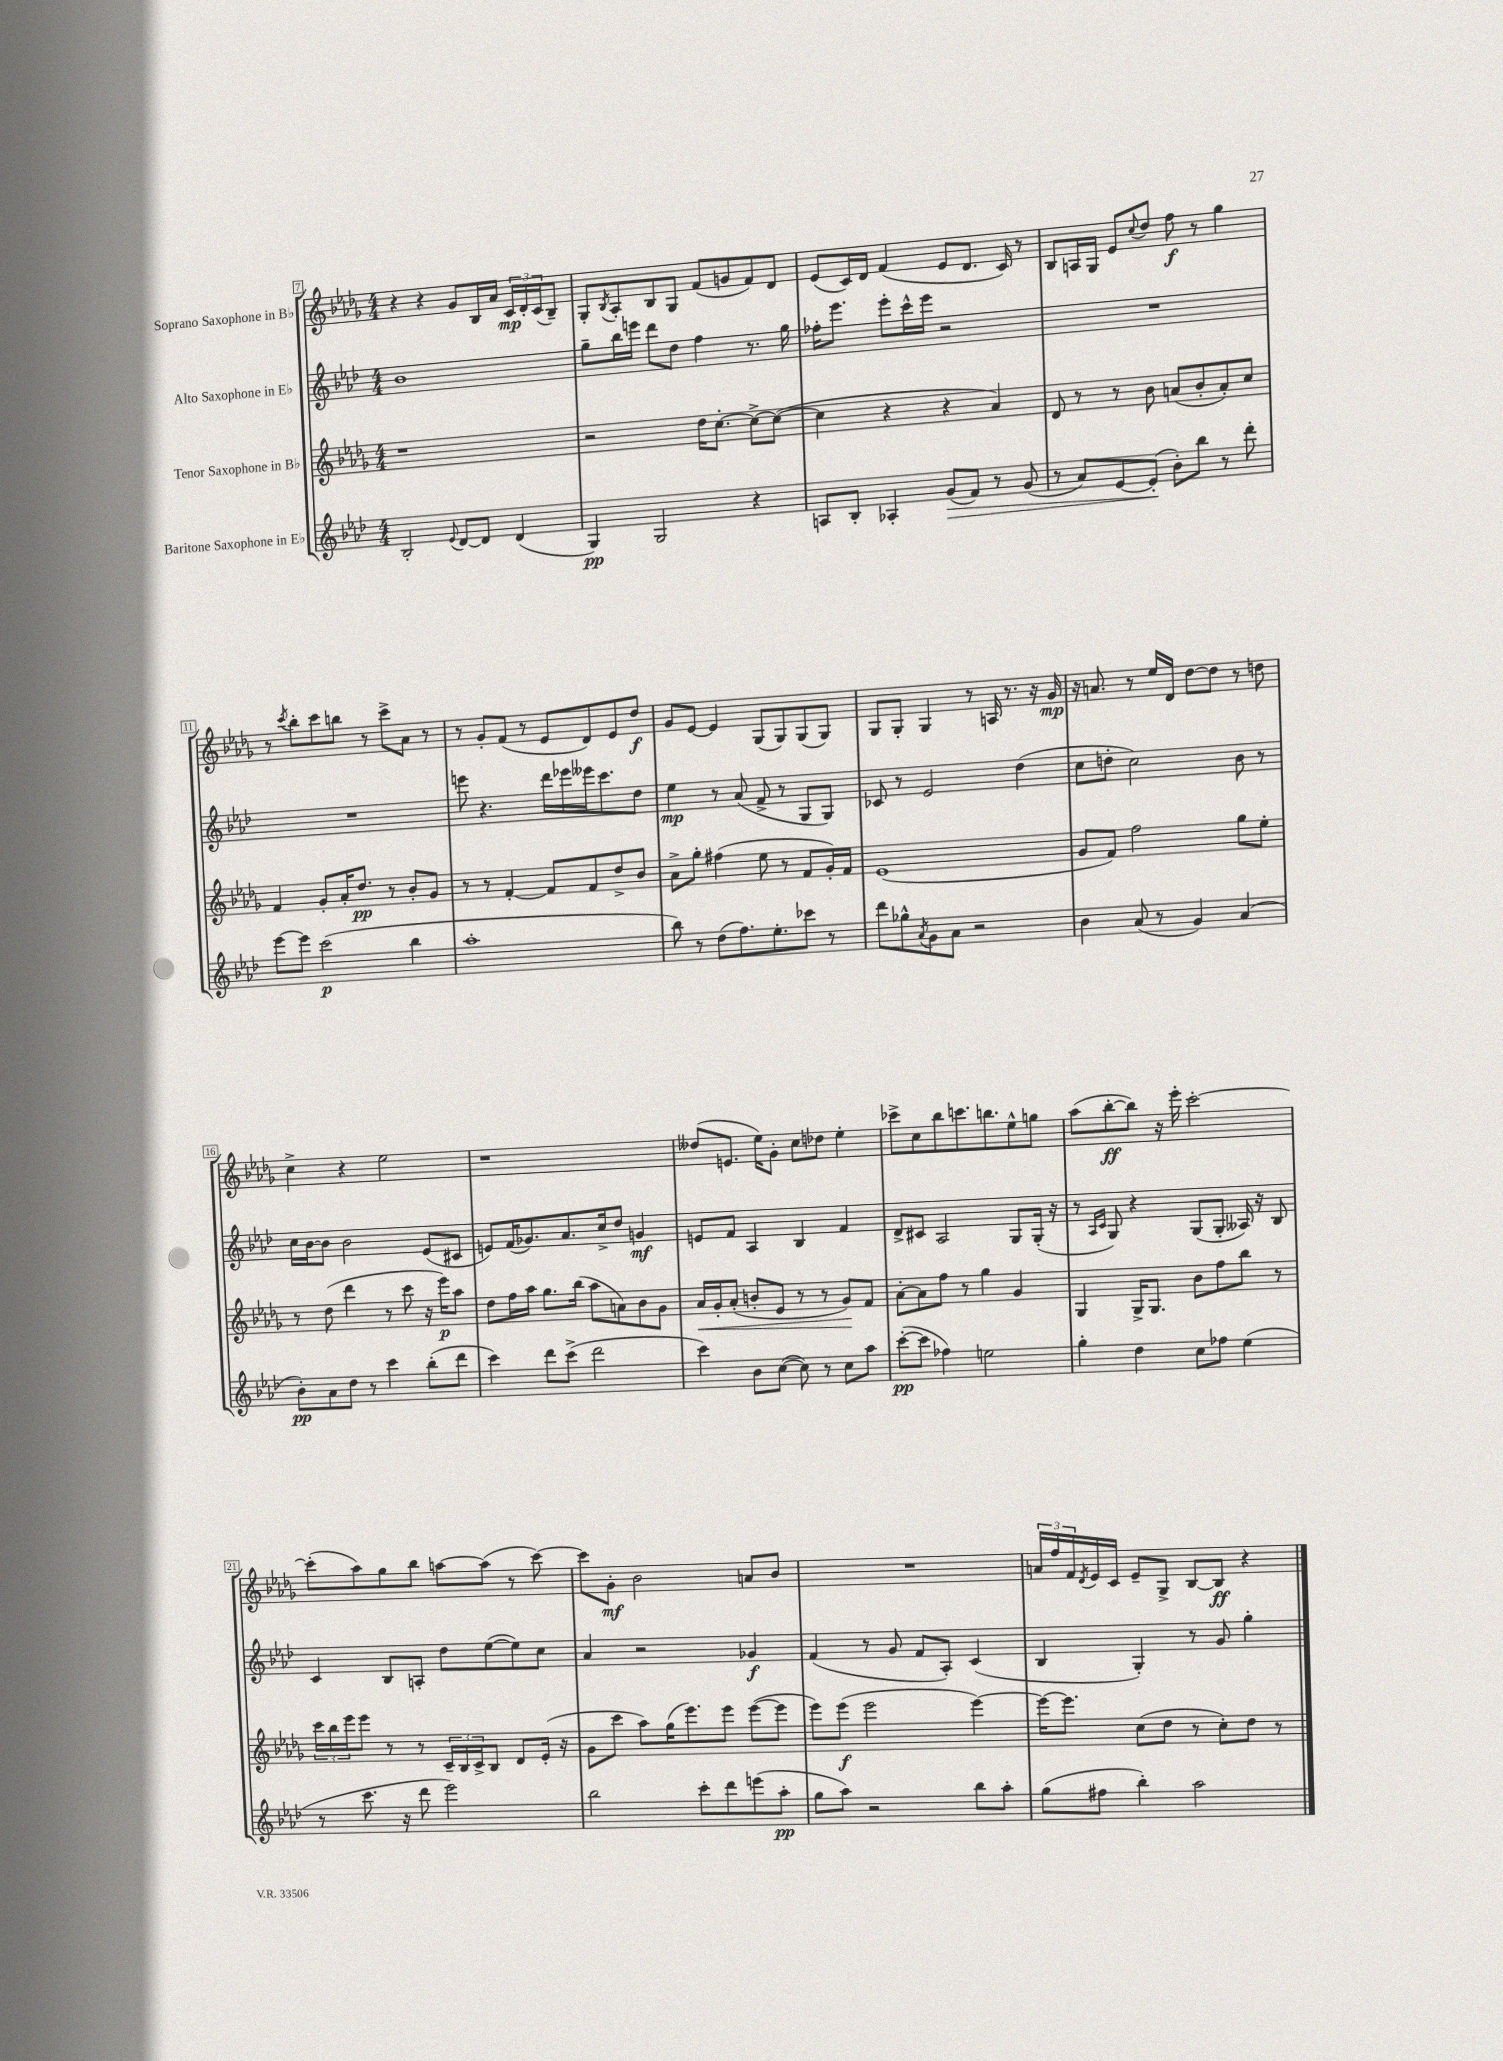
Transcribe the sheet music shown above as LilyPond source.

<<
\new StaffGroup <<
\new Staff = "s0" \with { instrumentName = "Soprano Saxophone in Bb" } {
    \clef treble \key des \major \numericTimeSignature \time 4/4
    r4 r4 ges'8 bes16 aes'16 \tuplet 3/2 { c'16\mp des'16-. c'16( } bes8--) |
    ges8-. \acciaccatura { bes8 } aes8-. bes8 ges8 f'8( g'8 f'8) des'8 |
    ees'8( c'16) des'16 f'4( ees'8 des'8. c'16) r8 |
    bes8 a16 ges16 ees'8 \appoggiatura { c''8 } des''8 f''8\f r8 ges''4 |
    r8 \acciaccatura { c'''8 } bes''8-. c'''8 b''8 r8 c'''8-> aes'8 r8 |
    r8 ges'8-. f'8( r8 ees'8 des'8) ees'8 des''8\f |
    ges'8 ees'8~ ees'4 ges8( ges8) ges8( ges8) |
    ges8 ges8-. ges4 r8 a16 r8. r16 ges'16\mp |
    r16 a'8. r8 ees''16 des'16 des''8~ des''8 r8 d''8 |
    c''4-> r4 ees''2 |
    r1 |
    deses''8( e'8. ees''16) ges'8-. c''8 des''8 ees''4-. |
    ces'''8-> c''8 bes''8 c'''8. b''8. ees''8-^ g''8 |
    aes''8( bes''8~-.\ff bes''8) r16 ees'''16-. c'''2~-. |
    c'''8-.( aes''8) ges''8 bes''8 a''8~ a''8( r8 c'''8~) |
    c'''8 ges'8-.\mf bes'2 a'8 bes'8 |
    R1 |
    \tuplet 3/2 { a'16 f''16 f'16 } \acciaccatura { des'8 } ees'16 c'16 ees'8-- ges8-> bes8~ bes8\ff r4 \bar "|." |
}
\new Staff = "s1" \with { instrumentName = "Alto Saxophone in Eb" } {
    \clef treble \key aes \major \numericTimeSignature \time 4/4
    bes'1 |
    g''8-- bes''16 e'''16 des'''8 des''8 f''4 r8. g''16 |
    fes''16-. ees'''8. ees'''8-. c'''16-^ ees'''16 r2 |
    R1 |
    R1 |
    e'''8 r4. des'''16 ees'''16 eeses'''16 c'''8. des''8 |
    ees''4\mp r8 aes'8( f'8-> r8 g8 g8) |
    ces'8 r8 ees'2 des''4( |
    c''8 d''8-. c''2) bes'8 r8 |
    c''16 bes'16~ bes'8 bes'2 ees'8( cis'8 |
    e'8) f'16( ges'8.) aes'8. c''16-> des''8 g'4\mf |
    e'8 f'8 aes4 bes4 f'4 |
    des'8-> cis'8 aes2 g8 g16-.( r16 |
    r8 \grace { aes16 c'16 } g8) r4 g8( g8-. aeses16) r16 bes8 |
    c'4 bes8 a8-. des''8 ees''8~( ees''8) c''8 |
    aes'4 r2 ges'4\f |
    f'4( r8 g'8 f'8 aes8-.) c'4( |
    bes4 g4-.) r8 g'8 g''4-. \bar "|." |
}
\new Staff = "s2" \with { instrumentName = "Tenor Saxophone in Bb" } {
    \clef treble \key des \major \numericTimeSignature \time 4/4
    r1 |
    r2 des''16 c''8.~-. c''8~-> c''8~( |
    c''4 r4 r4 aes'4) |
    des'8 r8 r8 bes'8 a'8( bes'8-. a'8-.) c''8 |
    f'4 ges'8-. aes'16-. des''8.\pp r8 bes'8-. ges'8 |
    r8 r8 f'4~-. f'8 f'8 des''8-> bes'8 |
    aes'8-> ges''8-. fis''4( ees''8 r8 f'8 ges'16-.) f'16 |
    ees'1( |
    ges'8 f'8) f''2 ges''8 ees''8-. |
    r8 des''8( des'''4 r8 c'''8 r16 ees'''16\p) aes''8 |
    des''8 f''16 aes''16 ges''8. bes''16( aes''8 a'8) bes'8 ges'8 |
    aes'16\< ges'16-. aes'8-.( b'8-. ees'8 r8 r8 ges'8\!) f'8 |
    aes'8~-. aes'8 f''8 r8 ges''4 ges'4 |
    ges4 ges16-> ges8. bes'8 f''8 bes''8 r8 |
    \tuplet 3/2 { c'''16 bes''16 ees'''16 } ees'''8 r8 r8 \tuplet 3/2 { c'16-- bes16 c'16-> } bes8 des'8 ees'16-.( r16 |
    ges'8 c'''8 aes''8) ges''16( ees'''8.) ees'''8 ees'''8~( ees'''8 |
    ees'''8) ees'''8\f( ees'''2 ees'''4~) |
    ees'''16~ ees'''8. c''8( des''8 r8 c''8-.) des''8 r8 \bar "|." |
}
\new Staff = "s3" \with { instrumentName = "Baritone Saxophone in Eb" } {
    \clef treble \key aes \major \numericTimeSignature \time 4/4
    bes2-. \appoggiatura { ees'8 } des'8~ des'8 des'4( |
    g4\pp) g2 r4 |
    a8 bes8-. aes4-. g'8\>( f'8) r8 g'8( |
    r8 aes'8) ees'8~ ees'8-.\!( bes'8-.) bes''8 r8 des'''8-. |
    ees'''8~ ees'''8 c'''2\p( bes''4 |
    aes''1-. |
    bes''8) r8 des''8( f''8.) ees''8.-. ces'''8 r8 |
    des'''8 ges''8-^ \acciaccatura { aes'8 } g'8 aes'8 r2 |
    bes'4 aes'8( r8 g'4) aes'4( |
    bes'8-.\pp) aes'8 des''8 r8 c'''4 bes''8-.( des'''8 |
    c'''4) des'''8 c'''8->( des'''2 |
    c'''4) bes'8 c''8~( c''8) r8 c''8 aes''8 |
    c'''8~-.\pp( c'''8 fes''4) e''2 |
    g''4-. des''4 c''8 fes''8 ees''4( |
    r8 c'''8. r16 des'''8 ees'''2) |
    bes''2 c'''8-. des'''8 e'''8( aes''8-.\pp |
    g''8 aes''8) r2 bes''8 aes''8-. |
    g''8( fis''8 bes''4-.) aes''2 \bar "|." |
}
>>
>>
\layout { \context { \Score currentBarNumber = #7 \override BarNumber.stencil = #(make-stencil-boxer 0.1 0.3 ly:text-interface::print) } }
